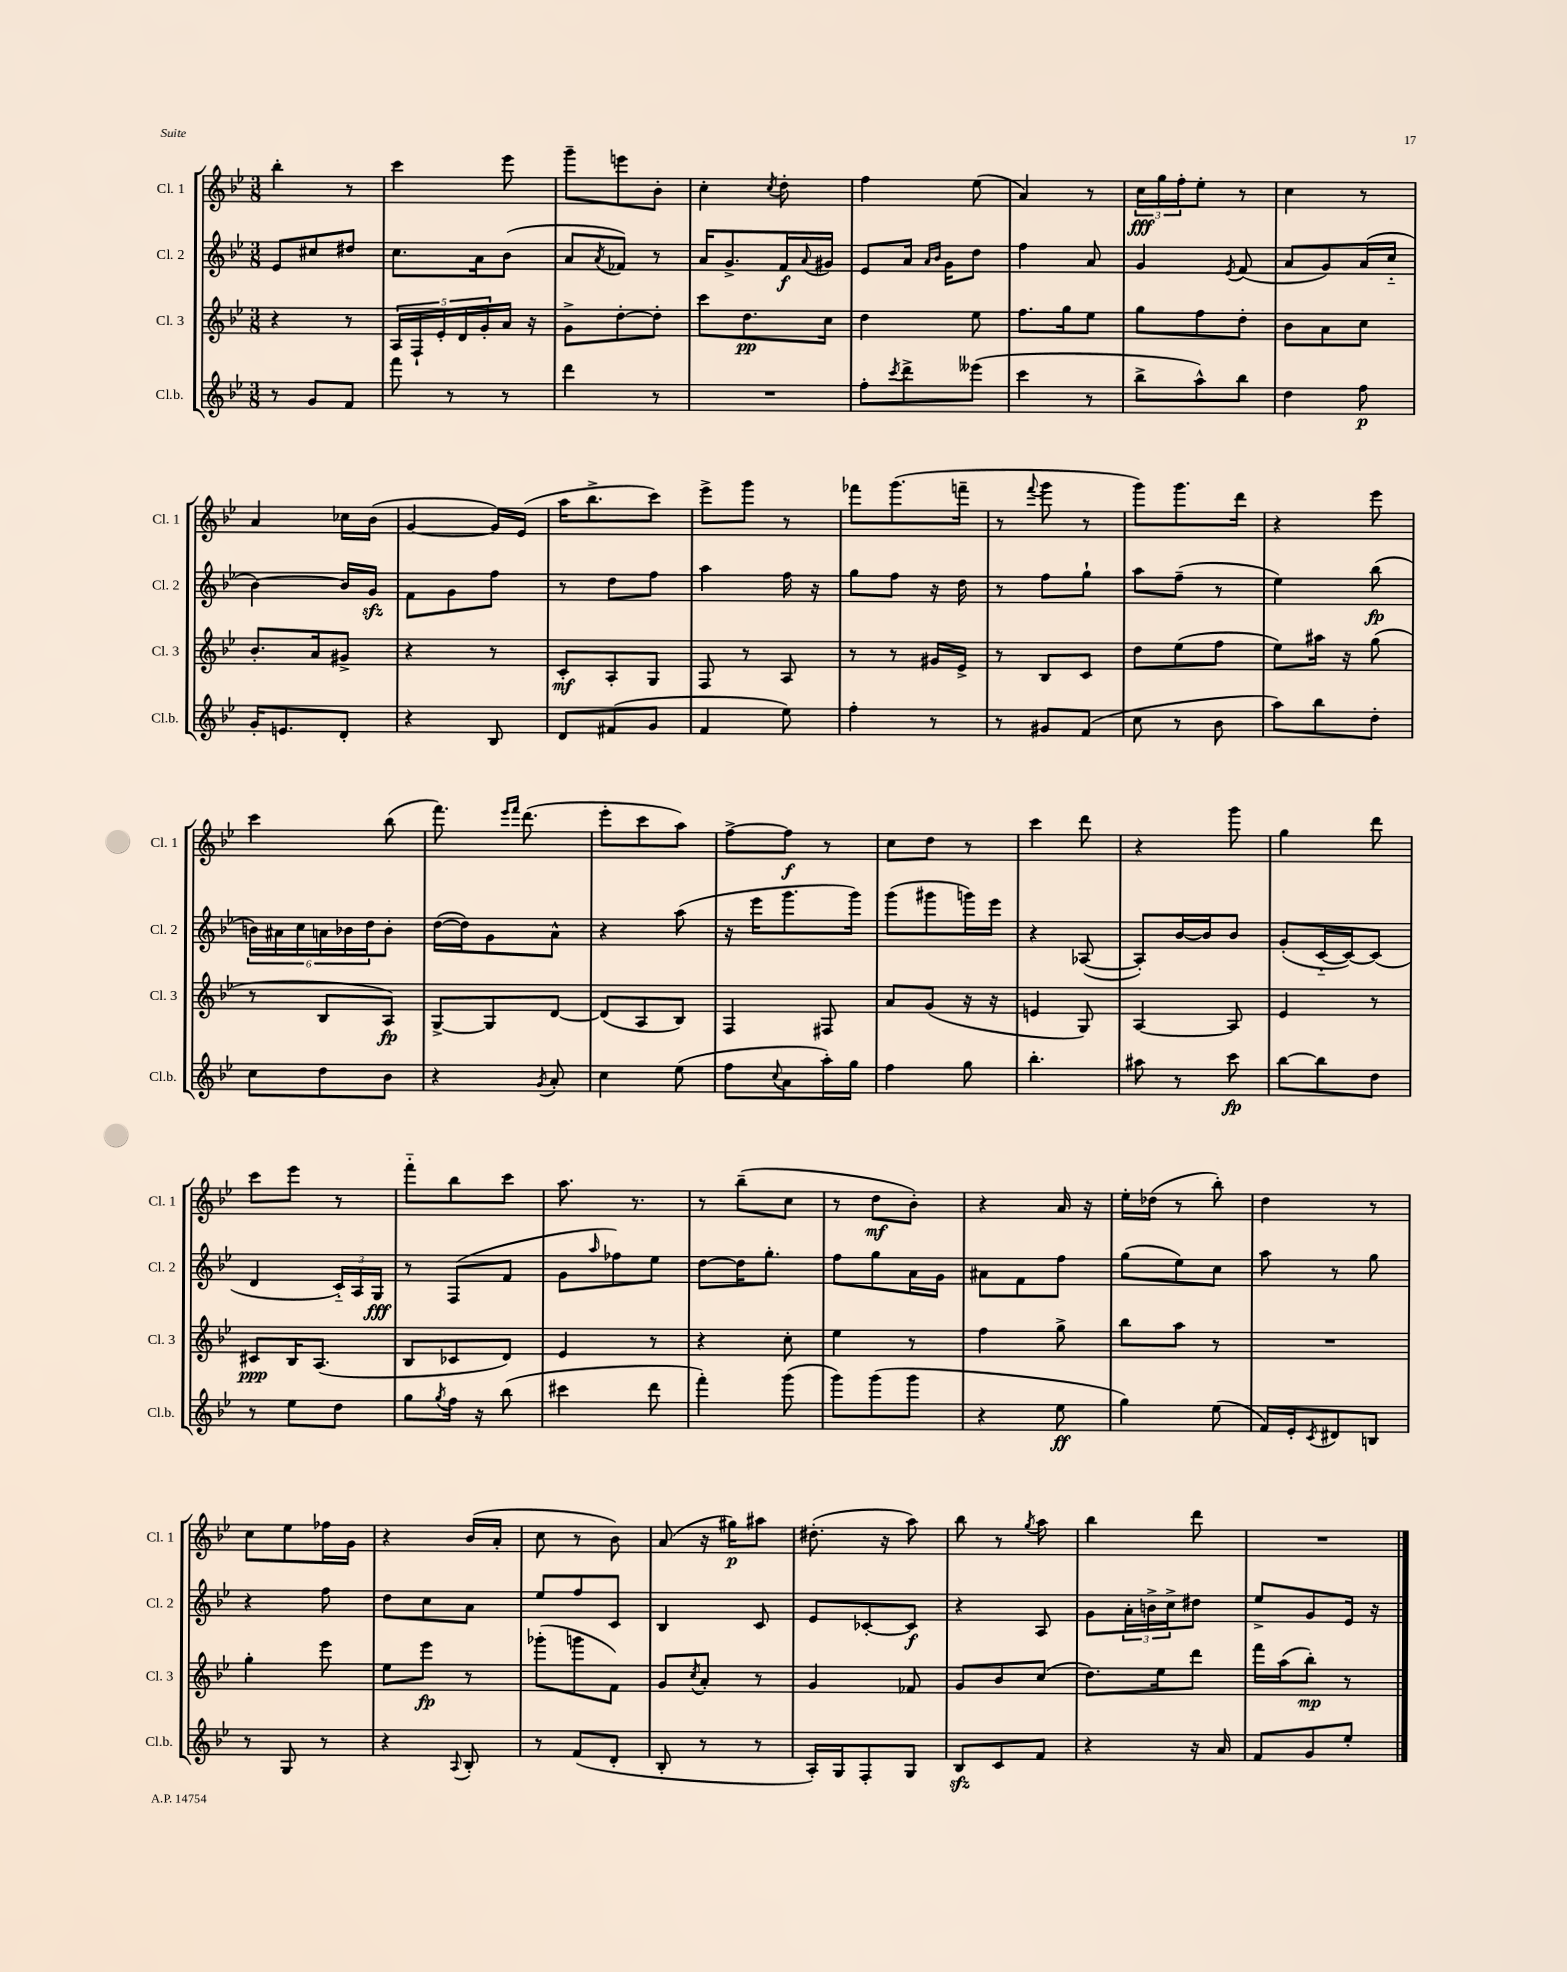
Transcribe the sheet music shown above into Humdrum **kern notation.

**kern	**kern	**kern	**kern
*staff4	*staff3	*staff2	*staff1
*clefG2	*clefG2	*clefG2	*clefG2
*k[b-e-]	*k[b-e-]	*k[b-e-]	*k[b-e-]
*M3/8	*M3/8	*M3/8	*M3/8
8r	4r	8e-/L	4bb-'\
8g/L	.	8cc#/	.
8f/J	8r	8dd#/J	8r
=	=	=	=
8fff\	20A/LL	8.cc\L	4ccc\
.	20F`/	.	.
.	20e-'/	.	.
8r	.	.	.
.	20d/	.	.
.	.	16a\k	.
.	20g'/	.	.
8r	16a/JJ	(8b-\J	8eee-\
.	16r	.	.
=	=	=	=
4ddd\	8g^\L	8a/L	8ggg~\L
.	.	8qa/	.
.	[8dd'\	8f-/J)	8eee\
8r	8dd'\]J	8r	8b-'\J
=	=	=	=
4.r	8ccc\L	16a/LK	4cc'\
.	.	8.g^/	.
.	8.dd\	.	.
.	.	.	8qcc/
.	.	16f/L	8dd'\
.	.	8qqa/	.
.	16cc\Jk	16g#/JJ	.
=	=	=	=
8ff'\L	4dd\	8e-/L	4ff\
8qccc/	.	.	.
8ddd^\	.	16a/Jk	.
.	.	16qqa/LL	.
.	.	16qqb-/JJ	.
.	.	16g\LK	.
(8eee--\J	8ee-\	8dd\J	(8ee-\
=	=	=	=
4ccc\	8.ff\L	4ff\	4a/)
.	16gg\k	.	.
8r	8ee-\J	8a/	8r
=	=	=	=
8bb-^\L	8gg\L	4g/	24cc\LL
.	.	.	24gg\
.	.	.	24ff'\J
8aa^^\)	8ff\	.	8ee-'\J
.	.	8qe-/	.
8bb-\J	8dd'\J	(8f/	8r
=	=	=	=
4dd\	8b-\L	8a/L	4cc\
.	8a\	8g/)	.
8ff\	8cc\J	(16a/L	8r
.	.	16cc'~/JJ	.
=	=	=	=
16g'/LK	8.b-'/L	[4b-\)	4a/
8.e/	.	.	.
.	16a/k	.	.
8d'/J	8g#^/J	16b-/]LL	16cc-\LL
.	.	16g/JJ	(16b-\JJ
=	=	=	=
4r	4r	8f\L	[4g/
.	.	8g\	.
8B-/	8r	8ff\J	16g/]LL)
.	.	.	(16e-/JJ
=	=	=	=
8d/L	8c'/L	8r	16aa\LK
.	.	.	8.bb-^\
(8f#/	8A'/	8dd\L	.
8g/J	8G/J	8ff\J	8ccc\J)
=	=	=	=
4f/	8F/	4aa\	8eee-^\L
.	8r	.	8ggg\J
8ee-\)	8A/	16ff\	8r
.	.	16r	.
=	=	=	=
4ff'\	8r	8gg\L	8fff-\L
.	8r	8ff\J	(8.ggg\
8r	16g#/LL	16r	.
.	16e-^/JJ	16dd\	16fff~\Jk
=	=	=	=
8r	8r	8r	8r
.	.	.	8qqfff/
8g#/L	8B-/L	8ff\L	8ggg\
(8f/J	8c/J	8gg`\J	8r
=	=	=	=
8cc\	8dd\L	8aa\L	8ggg\L)
8r	(8ee-\	(8ff~\J	8.ggg\
8b-\	8ff\J	8r	.
.	.	.	16ddd\Jk
=	=	=	=
8aa\L)	8ee-\L)	4ee-\)	4r
8bb-\	16aa#\Jk	.	.
.	16r	.	.
8dd'\J	(8gg\	(8bb-\	8eee-\
=	=	=	=
8cc\L	8r	24b\LL)	4ccc\
.	.	24a#\	.
.	.	24cc\	.
8dd\	8B-/L	24a\	.
.	.	24b-\	.
.	.	24dd\J	.
8b-\J	8A/J)	8b-'\J	(8bb-\
=	=	=	=
4r	[8G^/L	([16dd\LL	8.fff\)
.	.	16dd\]J)	.
.	8G/]	8g\	.
.	.	.	16qqeee-/LL
.	.	.	16qqfff/JJ
.	.	.	(8.ddd\
8qg/	.	.	.
8a'/	[8d/J	8a^^\J	.
=	=	=	=
4cc\	(8d/]L	4r	8eee-'\L
.	8A/	.	8ccc\
(8ee-\	8B-/J)	(8aa\	8aa\J)
=	=	=	=
8ff\L	4F/	16r	[8ff^\L
.	.	16eee-\LK	.
8qqcc/	.	.	.
8a\	.	8.ggg\	8ff\]J
16aa'\L)	8F#/	.	8r
16gg\JJ	.	16ggg\Jk)	.
=	=	=	=
4ff\	8a/L	(8ggg\L	8cc\L
.	(8g/J	8ggg#\	8dd\J
8gg\	16r	16ggg\L)	8r
.	16r	16eee-\JJ	.
=	=	=	=
4.bb-'\	4e/	4r	4ccc\
.	8G/)	([8A-/	8ddd\
=	=	=	=
8aa#\	[4A/	8A-'/]L)	4r
8r	.	[16b-/L	.
.	.	16b-/]J	.
8ccc\	8A/]	8b-/J	8ggg\
=	=	=	=
[8bb-\L	4e-/	(8g'/L	4gg\
8bb-\]	.	[16c'~/L	.
.	.	16c/_J)	.
8dd\J	8r	(8c/]J	8ddd\
=	=	=	=
8r	8c#/L	4d/	8ccc\L
8ee-\L	16B-/K	.	8eee-\J
.	(8.A/J	.	.
8dd\J	.	24c'~/LL)	8r
.	.	24A/	.
.	.	24G/JJ	.
=	=	=	=
8gg\L	8B-/L	8r	8fff'~\L
8qgg/	.	.	.
16ff\Jk	8c-/	(8F/L	8bb-\
16r	.	.	.
(8bb-\	8d/J)	8f/J	8ccc\J
=	=	=	=
4ccc#\	4e-/	8g\L	8.aa\
.	.	16qqaa/	.
.	.	8ff-\)	.
.	.	.	8.r
8ddd\	8r	8ee-\J	.
=	=	=	=
4fff'\)	4r	[8dd\L	8r
.	.	16dd\]K	(8bb-~\L
.	.	8.gg'\J	.
(8ggg\	8cc'\	.	8cc\J
=	=	=	=
8ggg\L)	4ee-\	8ff\L	8r
(8ggg\	.	8gg\	8dd\L
8ggg\J	8r	16a\L	8b-'\J)
.	.	16g\JJ	.
=	=	=	=
4r	4ff\	8a#\L	4r
.	.	8f\	.
8ee-\	8gg^\	8ff\J	16a/
.	.	.	16r
=	=	=	=
4gg\)	8bb-\L	(8gg\L	16ee-'\LL
.	.	.	(16dd-\JJ
.	8aa\J	8ee-\)	8r
(8ee-\	8r	8cc\J	8bb-'\)
=	=	=	=
16f/LL)	4.r	8aa\	4dd\
16e-'/J	.	.	.
8qc/	.	.	.
8d#/	.	8r	.
8B/J	.	8gg\	8r
=	=	=	=
8r	4gg'\	4r	8cc\L
8G/	.	.	8ee-\
8r	8eee-\	8ff\	16ff-\L
.	.	.	16g\JJ
=	=	=	=
4r	8ee-\L	8dd\L	4r
.	8eee-\J	8cc\	.
8qqA/	.	.	.
8B-'/	8r	8a\J	(16b-/LL
.	.	.	16a'/JJ
=	=	=	=
8r	(8ggg-'\L	8ee-/L	8cc\
(8f/L	8ggg\	8ff/	8r
8d'/J	8f\J)	8c/J	8b-\)
=	=	=	=
8B-'/	8g/L	4B-/	(8a/
.	8qcc/	.	.
8r	8a'/J	.	16r
.	.	.	16gg#\LK)
8r	8r	8c/	8aa#\J
=	=	=	=
16A'/LL)	4g/	8e-/L	(8.dd#'\
16G/J	.	.	.
8F'/	.	[8c-'/	.
.	.	.	16r
8G/J	8f-/	8c-/]J	8aa\)
=	=	=	=
8B-/L	8g/L	4r	8bb-\
8c/	8b-/	.	8r
.	.	.	8qgg/
8f/J	(8cc/J	8A/	8aa\
=	=	=	=
4r	8.dd\L)	8g\L	4bb-\
.	.	24a'\L	.
.	.	24b^\	.
.	16ee-\k	.	.
.	.	24cc^\J	.
16r	8ddd\J	8dd#\J	8ddd\
16a/	.	.	.
=	=	=	=
8f/L	16fff\LL	8ee-^/L	4.r
.	(16aa\J	.	.
8g/	8bb-'\J)	8g/	.
8ee-'/J	8r	16e-/Jk	.
.	.	16r	.
==	==	==	==
*-	*-	*-	*-
